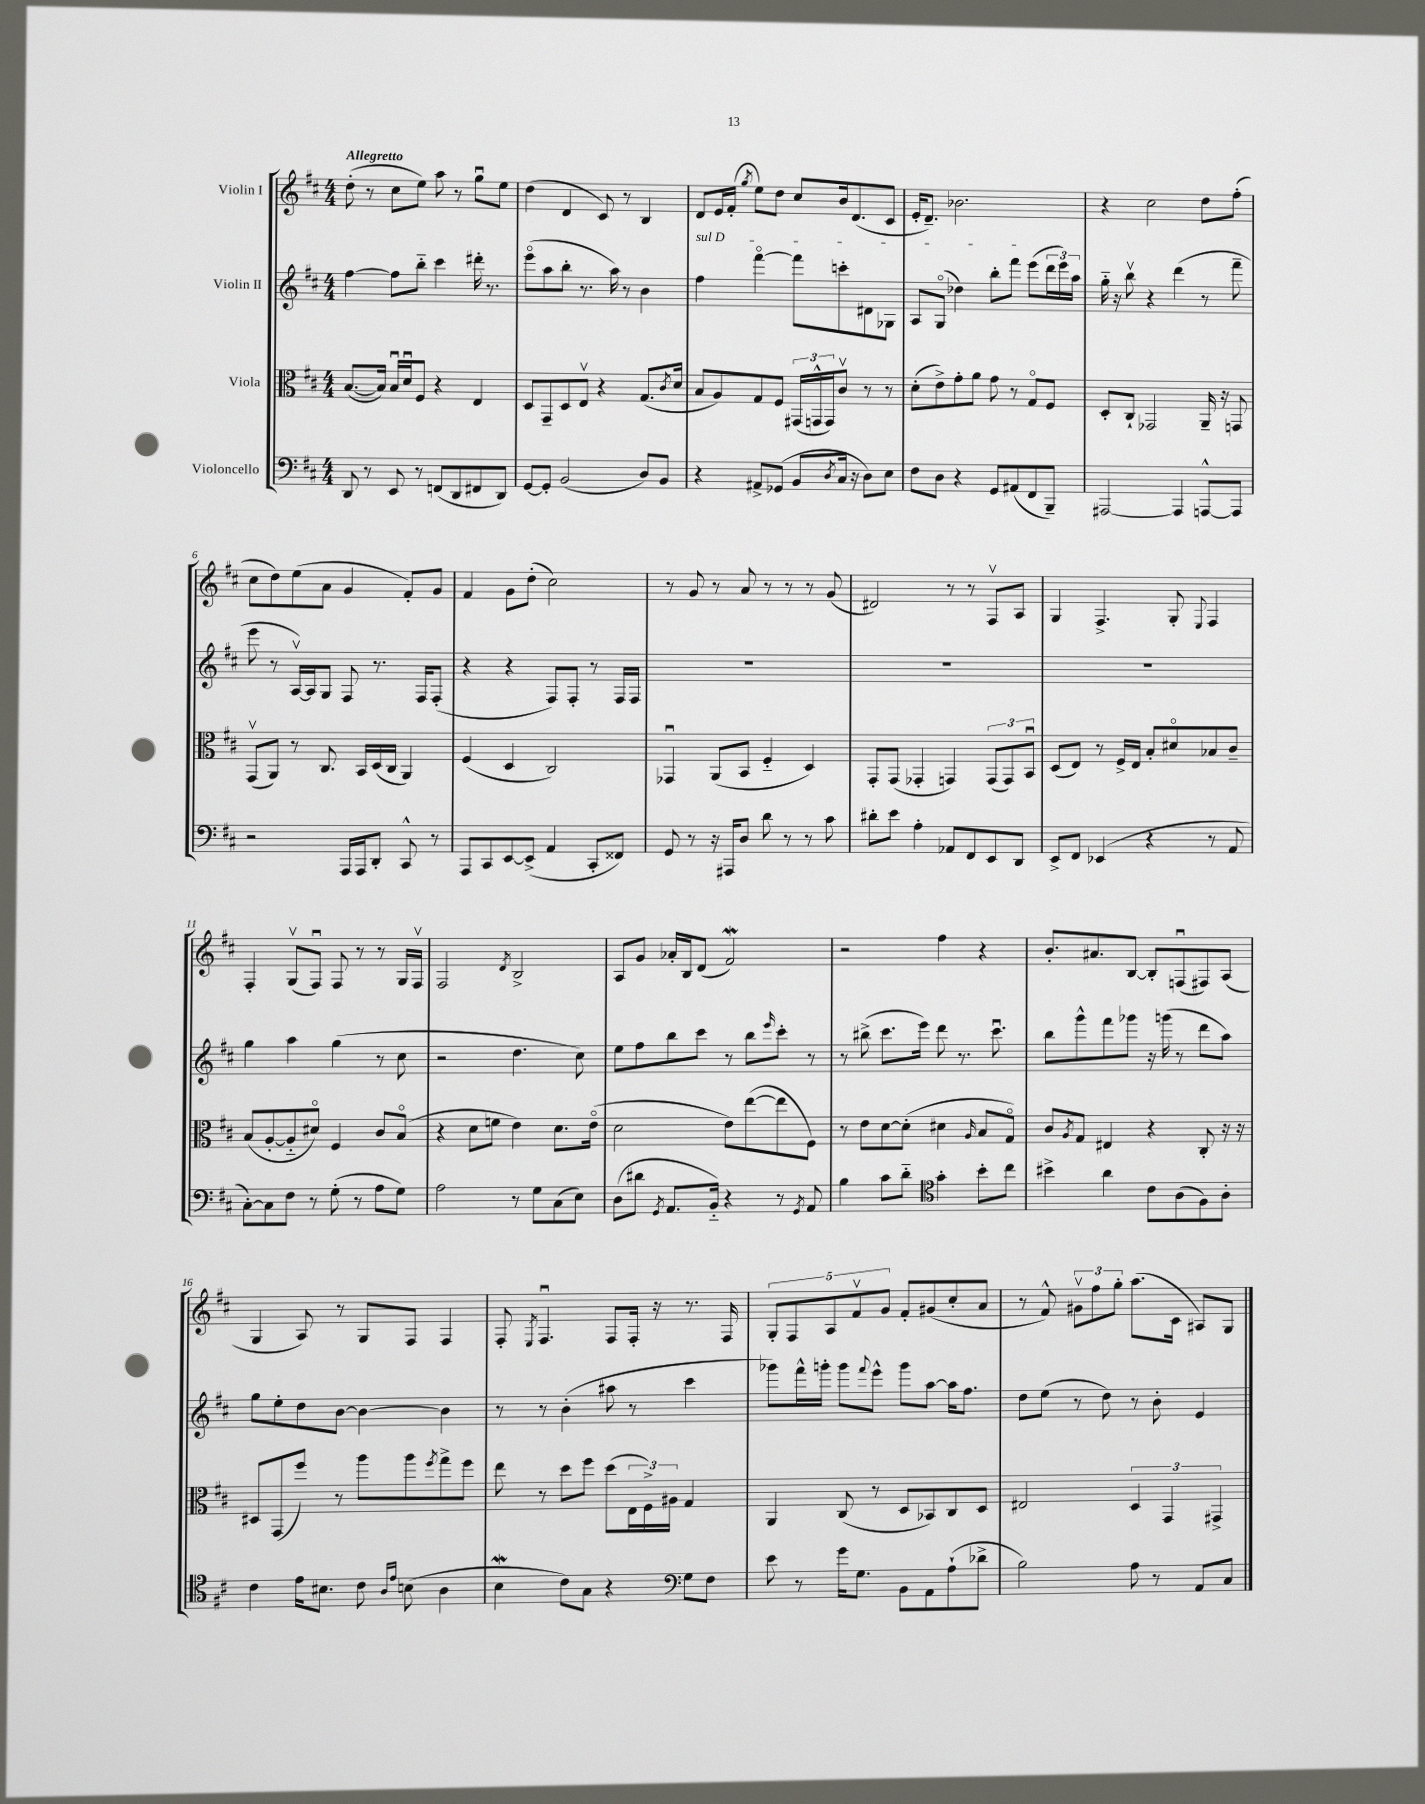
<<
\new StaffGroup <<
\new Staff = "s0" \with { instrumentName = "Violin I" } {
    \clef treble \key d \major \numericTimeSignature \time 4/4 \tempo "Allegretto"
    d''8-.( r8 cis''8 e''8) a''8 r8 g''8\downbow e''8 |
    d''4( d'4 cis'8) r8 b4 |
    d'8 e'16 fis'16-.( \acciaccatura { g''8 } e''8) d''8 cis''8 b'16 d'8.( cis'8 |
    e'16-. d'8.--) bes'2. |
    r4 cis''2 d''8 fis''8-.( |
    cis''8 d''8) e''8( a'8 g'4 fis'8-.) g'8 |
    fis'4 g'8 d''8-.( cis''2) |
    r8 g'8 r8 a'8 r8 r8 r8 g'8( |
    dis'2) r8 r8 fis8\upbow a8 |
    g4 fis4.-> g8-. \appoggiatura { e8 } fis4 |
    fis4-. g8\upbow( fis8\downbow) fis8 r8 r8 g16 fis16\upbow |
    fis2 \acciaccatura { d'8 } b2-> |
    a8 g'8 aes'16-. b16 d'8( fis'2\mordent) |
    r2 fis''4 r4 |
    b'8.-. ais'8. b8~ b8-. f8\downbow( fis8) a8( |
    g4 a8) r8 g8 fis8 fis4 |
    fis8-. \acciaccatura { e8 } fis4.\downbow fis8 fis16-. r16 r8. fis16 |
    \tuplet 5/4 { g8-. fis8 a8 fis'8\upbow g'8 } fis'8-. gis'8( cis''8-. a'8 |
    r8 fis'8-^) \tuplet 3/2 { gis'8\upbow fis''8 g''8-. } a''8.( cis'16 ais8) g8 \bar "|." |
}
\new Staff = "s1" \with { instrumentName = "Violin II" } {
    \clef treble \key d \major \numericTimeSignature \time 4/4
    fis''4~ fis''8 b''8-_ cis'''4 dis'''16-. r8. |
    e'''8\flageolet( a''8 b''8-. r8. a''16) r8 b'4 |
    \once \override TextSpanner.bound-details.left.text = \markup { \italic "sul D" } fis''4\startTextSpan fis'''4~\flageolet fis'''8 c'''8-. dis'8 ges8 |
    a8 g8\flageolet( des''4) b''8-. fis'''8 e'''8( \tuplet 3/2 { d'''16 e'''16) a''16\stopTextSpan } |
    g''16-_ r16 b''8\upbow r4 d'''4( r8 fis'''8-- |
    e'''8 r8 a16~\upbow) a16 g8 fis8 r8. fis16 fis8-.( |
    r4 r4 fis8) fis8-. r8 fis16 fis16 |
    R1 |
    R1 |
    R1 |
    g''4 a''4 g''4( r8 cis''8 |
    r2 d''4. cis''8) |
    e''8 fis''8 b''8 cis'''8 r8 b''8 \grace { e'''16 } cis'''8-. r8 |
    r8 bis''8->( cis'''8. e'''16) d'''8 r8. cis'''8.\downbow |
    b''8 g'''8-^ fis'''8 ges'''8 r16 g'''16( r8 d'''8 a''8) |
    g''8 e''8-. d''8 b'8~ b'4~ b'4 |
    r8 r8 b'4-.( ais''8 r8 cis'''4 |
    ges'''8) fis'''16-^ g'''16-. g'''8 \appoggiatura { fis'''8 } e'''8-^ g'''8 a''8~ a''16 fis''8. |
    d''8 e''8( r8 d''8) r8 b'8-. e'4 \bar "|." |
}
\new Staff = "s2" \with { instrumentName = "Viola" } {
    \clef alto \key d \major \numericTimeSignature \time 4/4
    b8.~( b16) b16\downbow d'16\downbow fis8 r4 e4 |
    d8 g,8-- d8 e8\upbow r4 g8.( \acciaccatura { cis'8 } d'16 |
    b8 a8) g8 fis8 \tuplet 3/2 { gis,16( g,16-^ g,16) } cis'8\upbow r8 r8 |
    d'8-.( e'8->) g'8-. a'8 g'8 r8 g8\flageolet fis8 |
    d8-. cis8-! ges,2 a,16-- r16 g,8 |
    g,8\upbow( a,8) r8 cis8. b,16 d16( cis16 a,4) |
    fis4( d4 cis2) |
    ges,4\downbow a,8( b,8 fis4-_ d4) |
    g,8-. g,8( ges,4-. g,4) \tuplet 3/2 { g,8( g,8) b,8\downbow } |
    d8( e8) r8 fis16-> e16 b8-. dis'8\flageolet bes8 cis'8-- |
    b8( a8~-. a8-_ dis'8\flageolet) fis4 cis'8 b8\flageolet( |
    r4 d'8 f'8 e'4) d'8. e'16\flageolet( |
    d'2 e'8) e''8~( e''8 fis8) |
    r8 e'8 d'8~ d'8-.( dis'4 \grace { a16 } b8 g8\flageolet) |
    cis'8 \acciaccatura { a8 } g8 eis4 r4 cis8-. r16 r16 |
    dis8 g,8( fis''8) r8 a''8 a''8 \acciaccatura { fis''8 } g''8-> fis''8 |
    e''8 r8 d''8 fis''8 d''8( \tuplet 3/2 { e16 fis16->) ais16 } g4 |
    a,4 cis8( r8 d8 bes,8) cis8 d8 |
    eis2 \tuplet 3/2 { d4 g,4 gis,4-> } \bar "|." |
}
\new Staff = "s3" \with { instrumentName = "Violoncello" } {
    \clef bass \key d \major \numericTimeSignature \time 4/4
    d,8 r8 e,8 r8 f,8( d,8 fis,8 d,8) |
    g,8~ g,8-. b,2( d8) b,8 |
    r4 ais,8-> ges,8( b,8 \acciaccatura { d8 } cis16 r16 d8) e8 |
    fis8 d8 r4 g,8 ais,8( fis,8 b,,8--) |
    ais,,2~ ais,,4 a,,8~-^ a,,8 |
    r2 a,,16 a,,16 d,8-. cis,8-^ r8 |
    a,,8 cis,8 e,8~ e,8->( a,4 cis,8-. fisis,8) |
    g,8 r8 r16 ais,,16 d8 d'8 r8 r8 cis'8 |
    dis'8-. e'8 a4-. aes,8 fis,8 e,8 d,8 |
    e,8-> fis,8 ees,4( r4 r8 a,8 |
    cis8~-.) cis8 fis8 r8 g8-.( r8 a8 g8) |
    a2 r8 g8 cis8( e8) |
    d8( dis'8 \acciaccatura { g,8 } a,8. b,16-_) r4 r8 \acciaccatura { g,8 } a,8 |
    b4 cis'8 d'8-_ \clef tenor g'4-. b'8-. cis''8 |
    bis'4-> a'4 cis'8 a8( fis8) a8-. |
    cis'4 e'16 bis8. cis'8 \grace { a16 e'16 } b8( a4 |
    b4\mordent cis'8) g8 r4 \clef bass g8 fis8 |
    e'8 r8 g'16 g8. b,8 a,8 a8-!( des'8-> |
    b2) a8 r8 a,8 cis8 \bar "|." |
}
>>
>>
